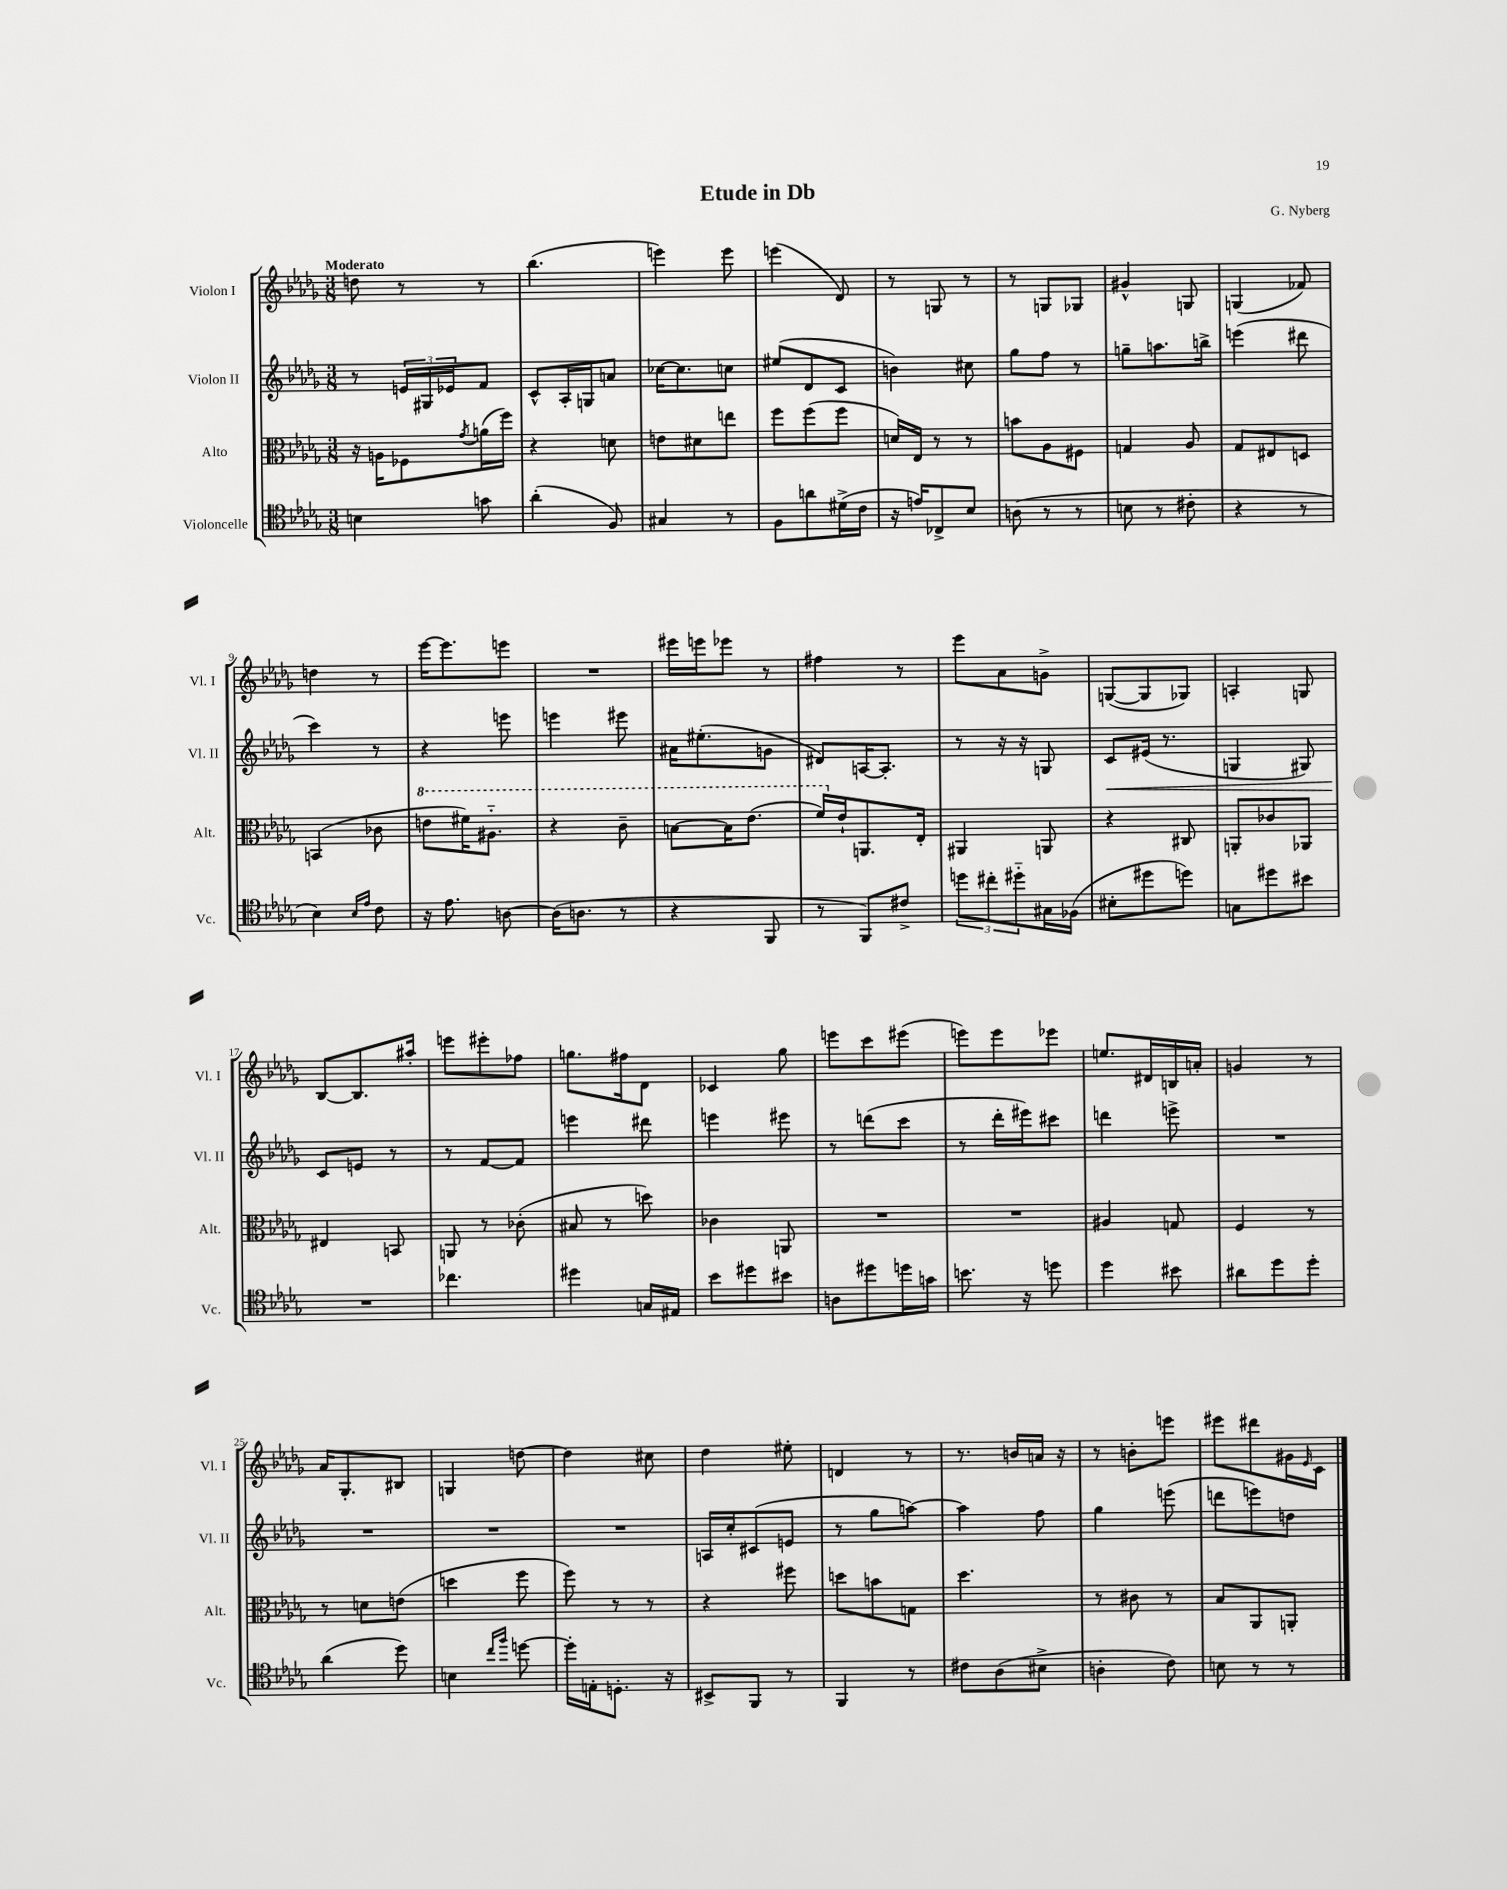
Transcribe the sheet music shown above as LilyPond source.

\header { title = "Etude in Db" composer = "G. Nyberg" }
<<
\new StaffGroup <<
\new Staff = "s0" \with { instrumentName = "Violon I" shortInstrumentName = "Vl. I" } {
    \clef treble \key des \major \numericTimeSignature \time 3/8 \tempo "Moderato"
    d''8 r8 r8 |
    bes''4.( |
    e'''4) e'''8 |
    e'''4( des'8) |
    r8 g8 r8 |
    r8 g8 ges8 |
    gis'4-^ g8 |
    g4( fes'8) |
    d''4 r8 |
    ees'''16~ ees'''8. e'''8 |
    R4. |
    eis'''16 e'''16 ees'''8 r8 |
    fis''4 r8 |
    ees'''8 aes'8 g'8-> |
    g8~( g8 ges8) |
    a4-. g8 |
    bes8~ bes8. ais''16-. |
    e'''8 eis'''8-. fes''8 |
    g''8. fis''16 des'8 |
    ces'4 ges''8 |
    e'''8 c'''8 eis'''8( |
    e'''8) e'''8 ees'''8 |
    e''8. dis'16 b16 a'16-. |
    g'4 r8 |
    aes'16 ges8.-. bis8 |
    g4 d''8~ |
    d''4 cis''8 |
    des''4 eis''8-. |
    d'4 r8 |
    r8. b'16 a'16 r16 |
    r8 b'8-. e'''8 |
    eis'''8 dis'''8 gis'16 \grace { ees'16 } c'16 \bar "|." |
}
\new Staff = "s1" \with { instrumentName = "Violon II" shortInstrumentName = "Vl. II" } {
    \clef treble \key des \major \numericTimeSignature \time 3/8
    r8 \tuplet 3/2 { e'16 gis16 ees'16 } f'8 |
    c'8-^ aes16-. g16 a'8 |
    ces''16~ ces''8. c''8 |
    eis''8( des'8 c'8 |
    b'4) cis''8 |
    ges''8 f''8 r8 |
    g''8-- a''8. b''16-> |
    e'''4( dis'''8 |
    c'''4) r8 |
    r4 e'''8 |
    e'''4 eis'''8 |
    ais'16 eis''8.-.( g'8 |
    dis'8) a16~ a8.-. |
    r8 r16 r16 g8 |
    c'8\< eis'16( r8. |
    g4 gis8) |
    c'8\! e'8 r8 |
    r8 f'8~ f'8 |
    e'''4 dis'''8 |
    e'''4 eis'''8 |
    r8 d'''8( c'''8 |
    r8 des'''16-. eis'''16) cis'''8 |
    d'''4 e'''8-> |
    R4. |
    R4. |
    R4. |
    R4. |
    a16 c''16-. cis'8( e'8 |
    r8 ges''8 a''8~) |
    a''4 f''8 |
    ges''4 e'''8( |
    d'''8 e'''8) d''8 \bar "|." |
}
\new Staff = "s2" \with { instrumentName = "Alto" shortInstrumentName = "Alt." } {
    \clef alto \key des \major \numericTimeSignature \time 3/8
    r16 a16 fes8 \acciaccatura { ges'8 } a'16( f''16) |
    r4 d'8 |
    e'8 dis'8 e''8 |
    f''8 f''8( f''8 |
    d'16) ees16 r8 r8 |
    b'8 aes8 fis8 |
    g4 aes8 |
    ges8 eis8 d8 |
    b,4( ces'8 |
    \ottava #1 e''8 fis''16) ais'8.-_ |
    r4 c''8-- |
    b'8~ b'16 ees''8.( |
    f''16) \ottava #0 ees'16-! a,8. ees16-. |
    ais,4 a,8 |
    r4 cis8 |
    a,8-. ces'8 aes,8 |
    eis4 b,8 |
    a,8 r8 ces'8-.( |
    bis8 r8 d''8) |
    ces'4 a,8 |
    R4. |
    R4. |
    ais4 g8 |
    f4 r8 |
    r8 d'8 e'8( |
    d''4 f''8 |
    f''8) r8 r8 |
    r4 fis''8 |
    d''8 b'8 g8 |
    des''4. |
    r8 cis'8 r8 |
    bes8 aes,8 a,8-. \bar "|." |
}
\new Staff = "s3" \with { instrumentName = "Violoncelle" shortInstrumentName = "Vc." } {
    \clef tenor \key des \major \numericTimeSignature \time 3/8
    b4 g'8 |
    aes'4-.( f8) |
    gis4 r8 |
    f8 a'8 dis'16->( c'16 |
    r16 e'16) ces8-> bes8 |
    a8( r8 r8 |
    b8 r8 cis'8-. |
    r4 r8 |
    bes4) \grace { bes16 ees'16 } c'8 |
    r16 ees'8. a8~ |
    a16( a8. r8 |
    r4 f,8 |
    r8 f,8) cis'8-> |
    \tuplet 3/2 { d''8 cis''8-. dis''8-_ } gis16 fes16( |
    bis8-. dis''8 d''8) |
    g8 dis''8 bis'8 |
    R4. |
    ces''4. |
    dis''4 g16 eis16 |
    bes'8 dis''8 bis'8 |
    a8 dis''8 d''16 g'16 |
    b'8. r16 d''8 |
    des''4 bis'8 |
    ais'8 des''8 des''8-. |
    aes'4( des''8) |
    b4 \grace { c''16 f''16 } d''8~ |
    d''16-. e16-. d8.-. r16 |
    bis,8-> f,8 r8 |
    f,4 r8 |
    cis'8 aes8( bis8-> |
    a4-. c'8) |
    b8 r8 r8 \bar "|." |
}
>>
>>
